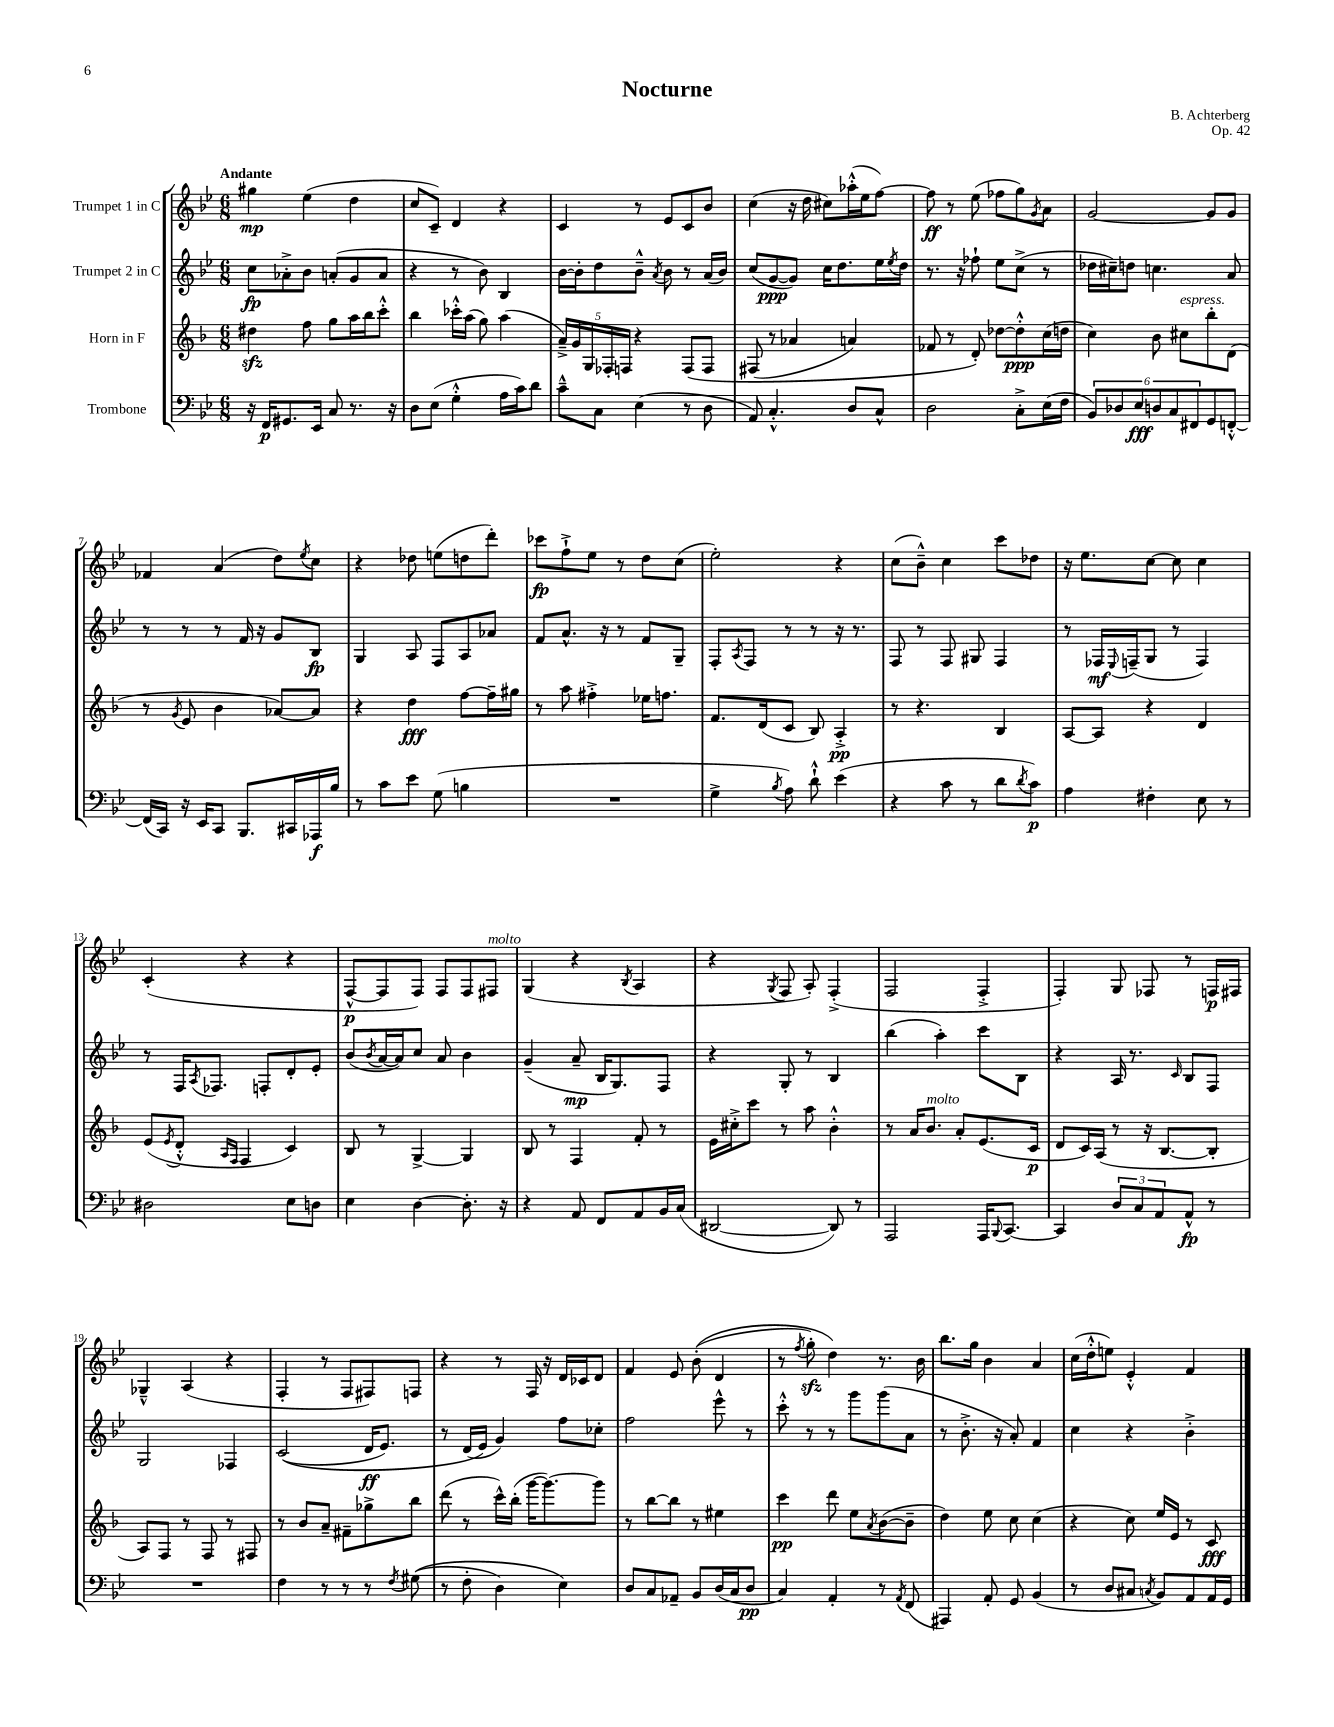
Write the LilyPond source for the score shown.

\header { title = "Nocturne" composer = "B. Achterberg" opus = "Op. 42" }
<<
\new StaffGroup <<
\new Staff = "s0" \with { instrumentName = "Trumpet 1 in C" } {
    \clef treble \key bes \major \numericTimeSignature \time 6/8 \tempo "Andante"
    gis''4\mp ees''4( d''4 |
    c''8 c'8--) d'4 r4 |
    c'4 r8 ees'8 c'8 bes'8 |
    c''4( r16 d''16 cis''8) aes''16-.-^( ees''16 f''8~) |
    f''8\ff r8 ees''8( fes''8 g''8) \acciaccatura { g'8 } a'8 |
    g'2~ g'8 g'8 |
    fes'4 a'4( d''8) \acciaccatura { ees''8 } c''8 |
    r4 des''8 e''8( d''8 d'''8-.) |
    ces'''8\fp f''8-!-> ees''8 r8 d''8 c''8( |
    ees''2-.) r4 |
    c''8( bes'8---^) c''4 c'''8 des''8 |
    r16 ees''8. c''8~ c''8 c''4 |
    c'4-.( r4 r4 |
    f8~-^\p f8 f8) f8 f8 fis8^\markup { \italic "molto" } |
    g4( r4 \acciaccatura { bes8 } a4 |
    r4 \acciaccatura { g8 } f8 a8-.) f4-.->( |
    f2 f4-.-> |
    f4-.) g8 fes8 r8 f16\p fis16 |
    ges4---^ a4( r4 |
    f4-. r8 f8 fis8) f8 |
    r4 r8 f16 r16 d'16 ces'16 d'8 |
    f'4 ees'8 bes'8-.(\( d'4 |
    r8 \acciaccatura { f''8 } g''8-.\sfz) d''4\) r8. bes'16 |
    bes''8. g''16 bes'4 a'4 |
    c''16( d''16-.-^ e''8) ees'4-.-^ f'4 \bar "|." |
}
\new Staff = "s1" \with { instrumentName = "Trumpet 2 in C" } {
    \clef treble \key bes \major \numericTimeSignature \time 6/8
    c''8\fp aes'8-.-> bes'8 a'8-.( g'8 a'8 |
    r4 r8 bes'8) bes4 |
    bes'16~ bes'16-. d''8 bes'8---^ \acciaccatura { a'8 } bes'8 r8 a'16( bes'16) |
    c''8( g'8~\ppp g'8) c''16 d''8. ees''16 \acciaccatura { ees''8 } d''16 |
    r8. r16 fes''8-! ees''8 c''8->( r8 |
    des''16 cis''16--) d''8 c''4. a'8 |
    r8 r8 r8 f'16 r16 g'8 bes8\fp |
    g4 a8 f8 a8 aes'8 |
    f'8 a'8.-^ r16 r8 f'8 g8-- |
    f8-. \acciaccatura { a8 } f8 r8 r8 r16 r8. |
    f8 r8 f8 gis8 f4 |
    r8 fes16\mf \appoggiatura { ees8 } f16--( g8 r8 f4) |
    r8 f16 \acciaccatura { a8 } fes8. f8-. d'8-. ees'8-. |
    bes'8( \acciaccatura { bes'8 } a'16~ a'16) c''8 a'8 bes'4 |
    g'4--( a'8--\mp bes16 g8.) f8 |
    r4 g8-. r8 bes4 |
    bes''4( a''4-.) c'''8 bes8 |
    r4 a16 r8. \grace { c'16 } bes8 f8 |
    g2 fes4 |
    c'2(\( d'16\ff ees'8.) |
    r8 d'16( ees'16\) g'4) f''8 ces''8-. |
    f''2 ees'''8-^ r8 |
    c'''8-.-^ r8 r8 g'''8 g'''8( a'8 |
    r8 bes'8.-.-> r16 a'8-.) f'4 |
    c''4 r4 bes'4-.-> \bar "|." |
}
\new Staff = "s2" \with { instrumentName = "Horn in F" } {
    \clef treble \key f \major \numericTimeSignature \time 6/8
    dis''4\sfz f''8 g''8 a''16 bes''16 c'''8-.-^ |
    bes''4 ces'''16-.-^ a''16( g''8) a''4( |
    \tuplet 5/4 { a'16--->) g'16 g16 fes16-. f16 } r4 f8\( f8 |
    fis8( r8 aes'4 a'4) |
    fes'8 r8 d'8-.\) des''8~ des''8-.-^\ppp c''16( d''16 |
    c''4) bes'8 cis''8^\markup { \italic "espress." } bes''8-. d'8( |
    r8 \acciaccatura { g'8 } e'8 bes'4 aes'8~) aes'8 |
    r4 d''4\fff f''8~ f''16-- gis''16 |
    r8 a''8 fis''4-.-> ees''16 f''8. |
    f'8. d'16( c'8 bes8) a4-.->\pp |
    r8 r4. bes4 |
    a8~ a8 r4 d'4 |
    e'8( \acciaccatura { e'8 } d'8-.-^ \grace { a16 f16 } f4 c'4) |
    bes8 r8 g4~-> g4 |
    bes8 r8 f4 f'8-. r8 |
    e'16 cis''16-.-> c'''8 r8 a''8 bes'4-.-^ |
    r8 a'16 bes'8.^\markup { \italic "molto" } a'8-. e'8.( c'16\p |
    d'8 c'16) a16( r8 r16 bes8.~ bes8-. |
    a8) f8 r8 f8 r8 fis8 |
    r8 bes'8 a'8-- fis'8-- ges''8-> bes''8 |
    d'''8( r8 c'''16-^) bes''16-.( g'''16~ g'''8.~) g'''8 |
    r8 bes''8~ bes''8 r8 eis''4 |
    c'''4\pp d'''8 e''8 \acciaccatura { a'8 } bes'8~( bes'8-- |
    d''4) e''8 c''8 c''4( |
    r4 c''8) e''16 e'16 r8 c'8\fff \bar "|." |
}
\new Staff = "s3" \with { instrumentName = "Trombone" } {
    \clef bass \key bes \major \numericTimeSignature \time 6/8
    r16 f,16\p gis,8. ees,16 c8 r8. r16 |
    d8 ees8( g4-.-^ a16 c'16) d'8 |
    c'8---^ c8 ees4( r8 d8 |
    a,8) c4.-.-^ d8 c8-^ |
    d2 c8-.-> ees16( f16 |
    \tuplet 6/4 { bes,8) des8 ees8\fff d8 c8 fis,8 } g,8 f,8~-.-^ |
    f,16( c,16) r16 ees,16 c,8 bes,,8. cis,16 aes,,16\f bes16 |
    r8 c'8 ees'8 g8( b4 |
    R2. |
    g4-> \acciaccatura { bes8 } a8) d'8-!-^ ees'4( |
    r4 c'8 r8 d'8 \acciaccatura { d'8 } c'8\p) |
    a4 fis4-. ees8 r8 |
    dis2 ees8 d8 |
    ees4 d4~ d8.-. r16 |
    r4 a,8 f,8 a,8 bes,16 c16( |
    dis,2~ dis,8) r8 |
    a,,2 a,,16 \appoggiatura { bes,,8 } c,8.~ |
    c,4 \tuplet 3/2 { d8 c8 a,8 } a,8-^\fp r8 |
    R2. |
    f4 r8 r8 r8 \acciaccatura { f8 } gis8(\( |
    r8 f8-. d4) ees4\) |
    d8 c8 aes,8-- bes,8 d16( c16 d8\pp |
    c4) a,4-. r8 \acciaccatura { a,8 } f,8( |
    ais,,4) a,8-. g,8 bes,4( |
    r8 d8 cis8 \acciaccatura { c8 } bes,8) a,8 a,16 g,16 \bar "|." |
}
>>
>>
